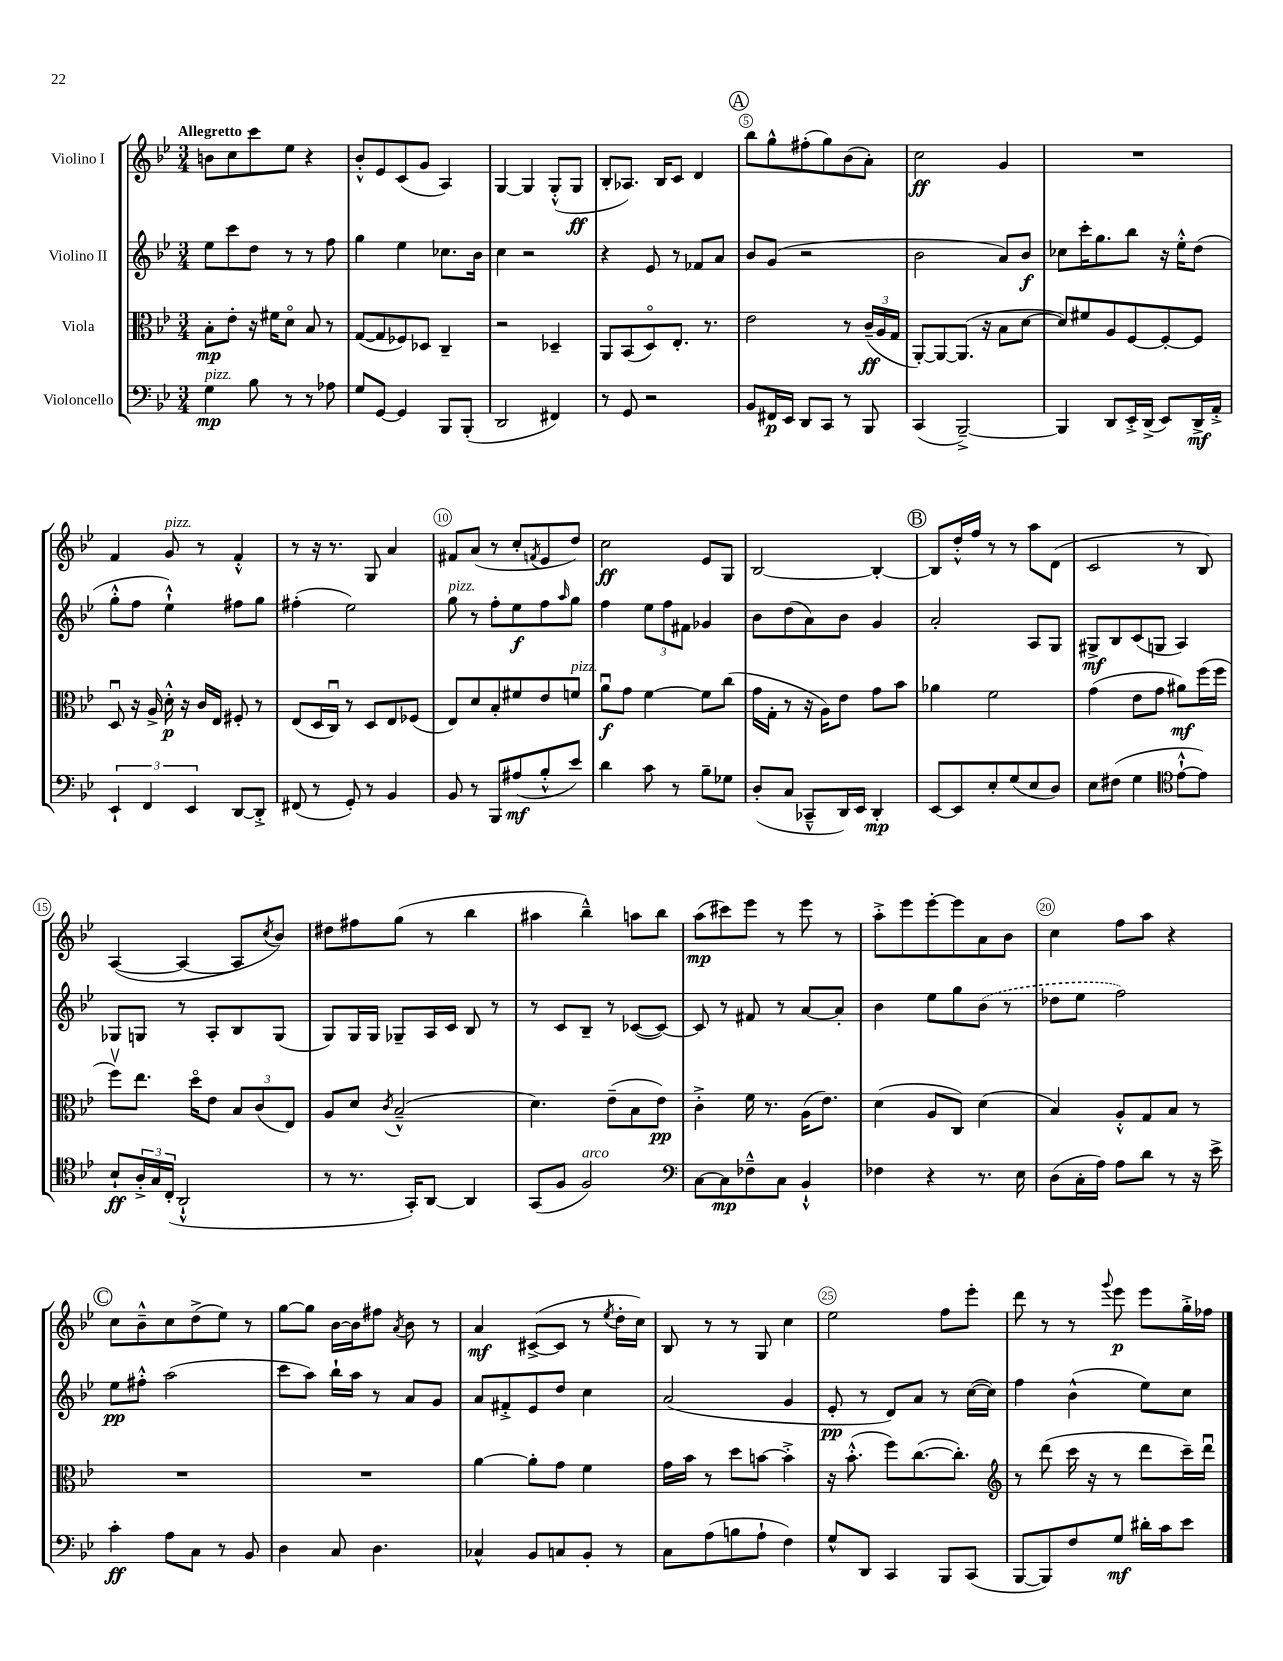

**kern	**dynam	**kern	**dynam	**kern	**dynam	**kern	**dynam
*part4	*part4	*part3	*part3	*part2	*part2	*part1	*part1
*staff4	*staff4	*staff3	*staff3	*staff2	*staff2	*staff1	*staff1
*I"Violoncello	*	*I"Viola	*	*I"Violino II	*	*I"Violino I	*
*clefF4	*	*clefC3	*	*clefG2	*	*clefG2	*
*k[b-e-]	*	*k[b-e-]	*	*k[b-e-]	*	*k[b-e-]	*
*M3/4	*	*M3/4	*	*M3/4	*	*M3/4	*
=1	=1	=1	=1	=1	=1	=1	=1
!	!	!	!	!	!	!LO:TX:a:B:t=Allegretto	!
!LO:TX:a:i:t=pizz.	!	!	!	!	!	!	!
4G\	mp	8B-'\L	mp	8ee-\L	.	8bn\L	.
.	.	8e-'\J	.	8ccc\	.	8cc\	.
8B-\	.	16r	.	8dd\J	.	8ccc\	.
.	.	16f#X\KL	.	.	.	.	.
8r	.	8d\J	.	8r	.	8ee-\J	.
8r	.	8B-/	.	8r	.	4r	.
8A-X\	.	8r	.	8ff\	.	.	.
=2	=2	=2	=2	=2	=2	=2	=2
8G/L	.	([8G/L	.	4gg\	.	8b-'^^/L	.
[8GG/J	.	8G/]	.	.	.	8e-/	.
4GG/]	.	8F-X/)	.	4ee-\	.	(8c/	.
.	.	8D-X/J	.	.	.	8g/J	.
8BBB-/L	.	4C~/	.	8.cc-X\L	.	4A/)	.
(8BBB-'/J	.	.	.	.	.	.	.
.	.	.	.	16b-\Jk	.	.	.
=3	=3	=3	=3	=3	=3	=3	=3
2DD/	.	2r	.	4cc\	.	[4G/	.
.	.	.	.	2r	.	4G/]	.
4FF#X/)	.	4D-X~/	.	.	.	(8G'^^/L	.
.	.	.	.	.	.	8G/J	ff
=4	=4	=4	=4	=4	=4	=4	=4
8r	.	8AA/L	.	4r	.	8B-'/L	.
8GG/	.	(8BB-/	.	.	.	8.A-X/J)	.
2r	.	8D/)	.	8e-/	.	.	.
.	.	.	.	.	.	16B-/KL	.
.	.	8.E-'/J	.	8r	.	8c/J	.
.	.	.	.	8f-X/L	.	4d/	.
.	.	8.r	.	.	.	.	.
.	.	.	.	8a/J	.	.	.
!!LO:REH:place=s1:t=A
=5	=5	=5	=5	=5	=5	=5	=5
8BB-/L	.	2e-\	.	8b-/L	.	8bb-\L	.
16FF#X/L	p	.	.	(8g/J	.	8gg^^\	.
16EE-/JJ	.	.	.	.	.	.	.
8DD/L	.	.	.	2r	.	(8ff#X'\	.
8CC/J	.	.	.	.	.	8gg\)	.
8r	.	8r	.	.	.	(8b-\	.
8BBB-/	.	(24c~/LL	ff	.	.	8a'\J)	.
.	.	24A/	.	.	.	.	.
.	.	24G/JJ	.	.	.	.	.
=6	=6	=6	=6	=6	=6	=6	=6
(4CC/	.	[8AA'/L)	.	2b-\	.	2cc\	ff
.	.	8AA/_	.	.	.	.	.
[2BBB-~^/)	.	(8.AA/J]	.	.	.	.	.
.	.	16r	.	.	.	.	.
.	.	8B-\L	.	8a/L)	.	4g/	.
.	.	[8d\J	.	8b-/J	f	.	.
=7	=7	=7	=7	=7	=7	=7	=7
4BBB-/]	.	8d/L])	.	8cc-X\L	.	2.r	.
.	.	8f#X/	.	16ccc'\K	.	.	.
.	.	.	.	8.gg\	.	.	.
8DD/L	.	8A/	.	.	.	.	.
16EE-'^/L	.	[8F/	.	8bb-\J	.	.	.
(16DD^/JJ	.	.	.	.	.	.	.
8EE-/L)	.	8F'/_	.	16r	.	.	.
.	.	.	.	16ee-'^^\KL	.	.	.
16DD^/L	mf	8F/J]	.	(8dd\J	.	.	.
16AA'^/JJ	.	.	.	.	.	.	.
!!LO:LB:g=z
=8	=8	=8	=8	=8	=8	=8	=8
6EE-`/	.	8Du/	.	8gg'^^\L	.	4f/	.
.	.	16r	.	8ff\J	.	.	.
6FF/	.	.	.	.	.	.	.
.	.	16A^/	.	.	.	.	.
!	!	!	!	!	!	!LO:TX:a:i:t=pizz.	!
.	.	16d'^^\	p	4ee-`^^\)	.	8g/	.
.	.	16r	.	.	.	.	.
6EE-/	.	.	.	.	.	.	.
.	.	16c/LL	.	.	.	8r	.
.	.	16E-/JJ	.	.	.	.	.
[8DD/L	.	8F#X'/	.	8ff#X\L	.	4f'^^/	.
8DD'^/J]	.	8r	.	8gg\J	.	.	.
=9	=9	=9	=9	=9	=9	=9	=9
(8FF#X/	.	(8E-/L	.	(4ff#X'\	.	8r	.
8r	.	16D/L	.	.	.	16r	.
.	.	16Cu/JJ)	.	.	.	8.r	.
8GG'/)	.	8r	.	2ee-\)	.	.	.
8r	.	8D/L	.	.	.	8G/	.
4BB-/	.	8E-/	.	.	.	4a/	.
.	.	(8F-X/J	.	.	.	.	.
=10	=10	=10	=10	=10	=10	=10	=10
!	!	!	!	!LO:TX:a:i:t=pizz.	!	!	!
8BB-/	.	8E-/L)	.	8gg\	.	8f#X/L	.
8r	.	8d/	.	8r	.	(8a/J	.
8BBB-/L	.	8B-'/	.	8ff'\L	.	8r	.
(8A#X/	mf	8f#X/	.	8ee-\	f	8cc'/L	.
.	.	.	.	.	.	8qfn/	.
8B-'^^/	.	8e-/	.	8ff\	.	8e-/	.
.	.	.	.	16qqaa/	.	.	.
!	!	!LO:TX:a:i:t=pizz.	!	!	!	!	!
8e-/J)	.	8fn/J	.	8gg\J	.	8dd/J)	.
=11	=11	=11	=11	=11	=11	=11	=11
4d\	.	8au\L	f	4ff\	.	2cc\	ff
.	.	8g\J	.	.	.	.	.
8c\	.	[4f\	.	12ee-\L	.	.	.
.	.	.	.	12ff\	.	.	.
8r	.	.	.	.	.	.	.
.	.	.	.	12f#X\J	.	.	.
8B-~\L	.	8f\L]	.	4g-X/	.	8e-/L	.
8G-X\J	.	(8cc\J	.	.	.	8G/J	.
=12	=12	=12	=12	=12	=12	=12	=12
(8D'/L	.	16g\LL	.	8b-\L	.	[2B-/	.
.	.	16G'\JJ	.	.	.	.	.
8C/J	.	8r	.	(8dd\	.	.	.
8CC-X~^^/L	.	16r	.	8a\)	.	.	.
.	.	16A\KL)	.	.	.	.	.
16DD/L)	.	8e-\J	.	8b-\J	.	.	.
16EE-/JJ	.	.	.	.	.	.	.
4DD'/	mp	8g\L	.	4g/	.	4B-'/_	.
.	.	8b-\J	.	.	.	.	.
!!LO:REH:place=s1:t=B
=13	=13	=13	=13	=13	=13	=13	=13
[8EE-/L	.	4a-X\	.	2a'/	.	8B-/L]	.
8EE-/]	.	.	.	.	.	16dd'^^/L	.
.	.	.	.	.	.	16ff/JJ	.
8E-'/	.	2f\	.	.	.	8r	.
(8G/	.	.	.	.	.	8r	.
8E-/	.	.	.	8A/L	.	8aa\L	.
8D/J)	.	.	.	8G/J	.	(8d\J	.
=14	=14	=14	=14	=14	=14	=14	=14
8E-\L	.	(4g\	.	8G#X^/L	mf	2c/	.
(8F#X\J	.	.	.	8B-/	.	.	.
4G\	.	8e-\L	.	(8c/	.	.	.
.	.	8g\J	.	8Gn/J	.	.	.
*clefC4	*	*	*	*	*	*	*
[8e-`^^\L	.	8a#X\L)	mf	4A/)	.	8r	.
8e-\J])	.	(16ff\L	.	.	.	8B-/)	.
.	.	16ff\JJ	.	.	.	.	.
!!LO:LB:g=z
=15	=15	=15	=15	=15	=15	=15	=15
8B-`/L	ff	8ffv\L)	.	8G-X/L	.	([4A/	.
24A'^/L	.	8.ee-\J	.	8Gn/J	.	.	.
24G/	.	.	.	.	.	.	.
(24C'/JJ	.	.	.	.	.	.	.
2AA`^^/	.	.	.	8r	.	4A/_	.
.	.	16dd\KL	.	.	.	.	.
.	.	8e-\J	.	8A'/L	.	.	.
.	.	12B-/L	.	8B-/	.	8A/L]	.
.	.	(12c/	.	.	.	.	.
.	.	.	.	.	.	8qcc/	.
.	.	.	.	(8G/J	.	8b-/J)	.
.	.	12E-/J)	.	.	.	.	.
=16	=16	=16	=16	=16	=16	=16	=16
8r	.	8A/L	.	8G/L)	.	8dd#X\L	.
8.r	.	8d/J	.	16G/L	.	8ff#X\	.
.	.	.	.	16G/JJ	.	.	.
.	.	8qc/	.	.	.	.	.
.	.	(2B-~^^/	.	8G-X~/L	.	(8gg\J	.
16GG'/KL)	.	.	.	.	.	.	.
[8AA/J	.	.	.	16A/L	.	8r	.
.	.	.	.	16c/JJ	.	.	.
4AA/]	.	.	.	8B-/	.	4bb-\	.
.	.	.	.	8r	.	.	.
=17	=17	=17	=17	=17	=17	=17	=17
(8GG/L	.	4.d\)	.	8r	.	4aa#X\	.
8F/J	.	.	.	8c/L	.	.	.
!LO:TX:a:i:t=arco	!	!	!	!	!	!	!
2F/)	.	.	.	8B-~/J	.	4bb-~^^\)	.
.	.	(8e-~\L	.	8r	.	.	.
.	.	8B-\	.	([8c-X/L	.	8aan\L	.
.	.	8e-\J)	pp	8c-/J_)	.	8bb-\J	.
=18	=18	=18	=18	=18	=18	=18	=18
*clefF4	*	*	*	*	*	*	*
[8C\L	.	4c'^\	.	8c-/]	.	(8aa\L	mp
8C\]	mp	.	.	8r	.	8ccc#X\)	.
8F-X~^^\	.	16f\	.	8f#X/	.	8eee-\J	.
.	.	8.r	.	.	.	.	.
8C\J	.	.	.	8r	.	8r	.
4BB-`^^/	.	(16A\KL	.	[8a/L	.	8eee-\	.
.	.	8.e-\J)	.	.	.	.	.
.	.	.	.	8a'/J]	.	8r	.
=19	=19	=19	=19	=19	=19	=19	=19
4F-X\	.	(4d\	.	4b-\	.	8aa'^\L	.
.	.	.	.	.	.	8eee-\	.
4r	.	8A/L	.	8ee-\L	.	[8eee-'\	.
.	.	8C/J)	.	8gg\	.	8eee-\]	.
8.r	.	(4d\	.	(8b-\J	.	8a\	.
.	.	.	.	8r	.	8b-\J	.
16E-\	.	.	.	.	.	.	.
=20	=20	=20	=20	=20	=20	=20	=20
(8D\L	.	4B-/)	.	8dd-X\L	.	4cc\	.
16C'\L	.	.	.	8ee-\J	.	.	.
16A\JJ)	.	.	.	.	.	.	.
8A\L	.	8A'^^/L	.	2ff\)	.	8ff\L	.
8d\J	.	8G/	.	.	.	8aa\J	.
8r	.	8B-/J	.	.	.	4r	.
16r	.	8r	.	.	.	.	.
16e-^\	.	.	.	.	.	.	.
!!LO:LB:g=z
!!LO:REH:place=s1:t=C
=21	=21	=21	=21	=21	=21	=21	=21
4c'\	ff	2.r	.	8ee-\L	pp	8cc\L	.
.	.	.	.	8ff#X'^^\J	.	8b-~^^\	.
8A\L	.	.	.	(2aa\	.	8cc\	.
8C\J	.	.	.	.	.	(8dd^\	.
8r	.	.	.	.	.	8ee-\J)	.
8BB-/	.	.	.	.	.	8r	.
=22	=22	=22	=22	=22	=22	=22	=22
4D\	.	2.r	.	8ccc\L	.	[8gg\L	.
.	.	.	.	8aa\J)	.	8gg\J]	.
8C/	.	.	.	16bb-`\LL	.	[16b-\LL	.
.	.	.	.	16aa\JJ	.	16b-\J]	.
4.D\	.	.	.	8r	.	8ff#X\J	.
.	.	.	.	.	.	8qa/	.
.	.	.	.	8a/L	.	8b-\	.
.	.	.	.	8g/J	.	8r	.
=23	=23	=23	=23	=23	=23	=23	=23
4C-X^^/	.	[4a\	.	8a/L	.	4a/	mf
.	.	.	.	8f#X'^/	.	.	.
8BB-/L	.	8a'\L]	.	8e-/	.	([8c#X^/L	.
8Cn/	.	8g\J	.	8dd/J	.	8c#/J]	.
8BB-'/J	.	4f\	.	4cc\	.	8r	.
.	.	.	.	.	.	8qee-/	.
8r	.	.	.	.	.	16dd'\LL	.
.	.	.	.	.	.	16cc\JJ)	.
=24	=24	=24	=24	=24	=24	=24	=24
8C\L	.	16g\LL	.	(2a/	.	8B-/	.
.	.	16b-\JJ	.	.	.	.	.
(8A\	.	8r	.	.	.	8r	.
8Bn\	.	8dd\L	.	.	.	8r	.
8A`\J	.	[8bn\J	.	.	.	8G/	.
4F\)	.	4b'^\]	.	4g/	.	4cc\	.
=25	=25	=25	=25	=25	=25	=25	=25
8G^^/L	.	16r	.	8e-'/	pp	2ee-\	.
.	.	(8.b-'^^\	.	.	.	.	.
8DD/J	.	.	.	8r	.	.	.
4CC/	.	8ff\L)	.	8d/L)	.	.	.
.	.	([8.cc\	.	8a/J	.	.	.
8BBB-/L	.	.	.	8r	.	8ff\L	.
.	.	8.cc'\J])	.	.	.	.	.
(8CC/J	.	.	.	([16cc\LL	.	8eee-'\J	.
.	.	.	.	16cc\JJ])	.	.	.
=26	=26	=26	=26	=26	=26	=26	=26
*	*	*clefG2	*	*	*	*	*
[8BBB-/L	.	8r	.	4ff\	.	8ddd\	.
8BBB-/])	.	(8ddd\	.	.	.	8r	.
8F/	.	16ccc\	.	(4b-^^\	.	8r	.
.	.	16r	.	.	.	.	.
.	.	.	.	.	.	8qqggg/	.
8G/J	mf	8r	.	.	.	8eee-\	p
16d#X'\LL	.	8ddd\L	.	8ee-\L)	.	8eee-\L	.
16c\J	.	.	.	.	.	.	.
8e-\J	.	16ccc~\L)	.	8cc\J	.	16gg'^\L	.
.	.	16dddu\JJ	.	.	.	16ff-X\JJ	.
==	==	==	==	==	==	==	==
*-	*-	*-	*-	*-	*-	*-	*-
